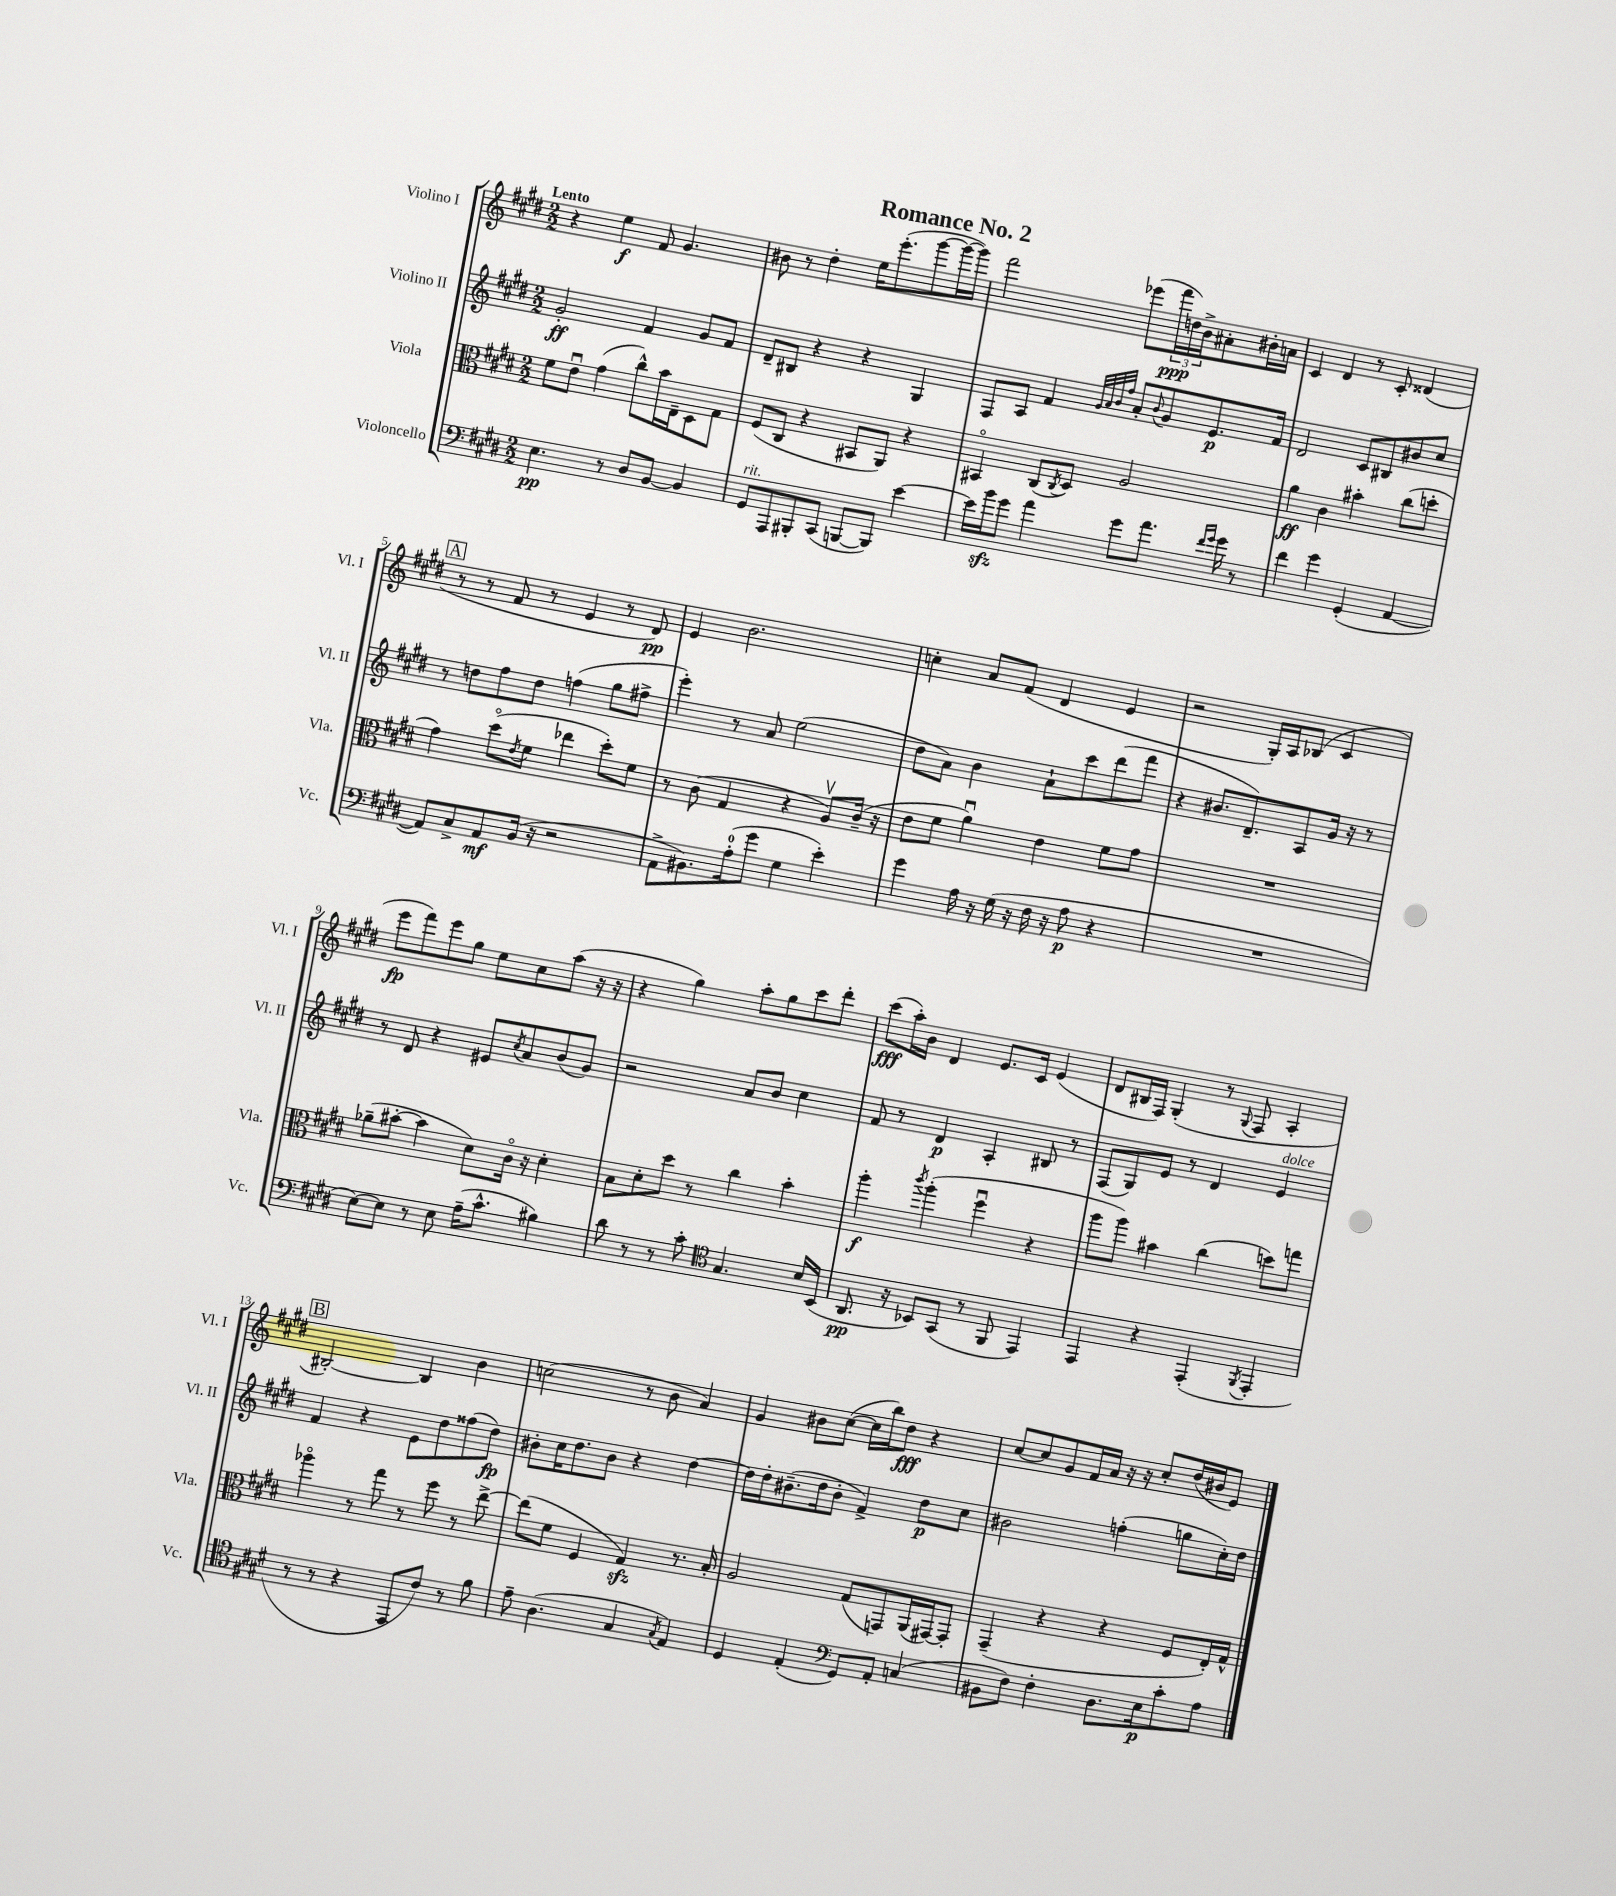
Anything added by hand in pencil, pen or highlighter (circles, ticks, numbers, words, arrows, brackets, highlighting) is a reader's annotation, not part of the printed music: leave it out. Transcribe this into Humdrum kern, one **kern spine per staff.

**kern	**kern	**kern	**kern
*staff4	*staff3	*staff2	*staff1
*clefF4	*clefC3	*clefG2	*clefG2
*k[f#c#g#d#]	*k[f#c#g#d#]	*k[f#c#g#d#]	*k[f#c#g#d#]
*M2/2	*M2/2	*M2/2	*M2/2
4.E	8f#	2g#'	4r
.	8eu	.	.
.	(4g#	.	4ee
8r	.	.	.
8D#	8cc#^^)	4f#	8f#
[8BB	16b	.	4.g#
.	16E~	.	.
4BB]	8D#	8g#	.
.	8G#	8f#	.
=	=	=	=
8GG#	(8F#	8d#~	8b#
8AAA	8C#	8B#	8r
8BBB#'	4r	4r	4dd#'
(8CC#	.	.	.
[8BBB	8BB#	4r	16ee
.	.	.	(8.eee'
8BBB])	8AA)	.	.
[4e	4r	4G#	[8ggg#
.	.	.	16ggg#_
.	.	.	16ggg#])
=	=	=	=
16e]	4BB#o	8F#	2fff#
16b	.	.	.
8g#	.	8A	.
4a	(8C#	4f#	.
.	8qC#	.	.
.	8D#)	.	.
.	.	32qqg#	.
.	.	32qqa	.
.	.	32qqb	.
.	.	32qqff#	.
8g#	2A	8a'	(8eee-
.	.	8qqb	.
8.a	.	8g#	24fff#
.	.	.	24dd)
.	.	.	24b^
.	.	8.e	8a#'
16qqf#	.	.	.
16qqg#	.	.	.
16g#	.	.	.
8r	.	.	16b#'
.	.	16f#	16a
=	=	=	=
4f#	4a	2d#	4c#
4g#	4c#	.	4d#
(4GG#'	4b#'	8c#	8r
.	.	8B#	8c#'
[4AA	(8cc#	8b#	(4d##
.	8dd'	8cc#	.
=	=	=	=
8AA])	4g#)	8r	8r
8C#^	.	8dd	8r
8AA	(8dd#o	8ff#	8f#
.	8qe	.	.
(16BB	8f#	8dd	8r
16r	.	.	.
2r	4ee-	(4ff	4e
.	8dd#')	8gg#	8r
.	8f#	8ff#^	8d#)
=	=	=	=
8AA^	8r	4eee')	4e
8.BB#)	(8c#	.	.
.	4G#	8r	2.b
(16A'	.	.	.
8g#	.	8a	.
4G#	4r	(2ee	.
4e')	8Av)	.	.
.	(16c#~	.	.
.	16r	.	.
=	=	=	=
4g#	8e	8dd#	4cc'
.	8f#	8a)	.
16A	4au)	4b	8a
16r	.	.	.
(16G#	.	.	(8f#
16r	.	.	.
16F#	4e	8a`	4d#
16r	.	.	.
8A	.	8ccc#	.
4r	8f#	(8ddd#	4e
.	8g#	8fff#	.
=	=	=	=
1r	1r	4r	2r
.	.	8.b#	.
.	.	8.d#~)	.
.	.	.	16G#')
.	.	.	16A
.	.	8A	(8B-
.	.	16g#	4c#
.	.	16r	.
.	.	8r	.
=	=	=	=
[8E)	(8a-~	8r	8eee
8E]	[8b#'	8d#	8fff#)
8r	4b#]	4r	8eee
8E	.	.	8gg#
(16A~	8d#)	8e#	8ee
8.c#^^	.	.	.
.	.	8qcc#	.
.	16c#o	8a	8cc#
.	16r	.	.
4B#)	4d#'	(8b	(8aa
.	.	8g#)	16r
.	.	.	16r
=	=	=	=
8d#	8B	2r	4r
8r	8d#'	.	.
8r	8dd#	.	4gg#)
8c#'	8r	.	.
*clefC4	*	*	*
4.G#	4cc#	8a	8aa'
.	.	8b	8gg#
.	4b'	4cc#	8ccc#
16B	.	.	8ddd#'
(16BB	.	.	.
=	=	=	=
8.AA	4aa'	8f#	(8ccc#
.	.	8r	16aa')
16r	.	.	16b
.	8qccc#	.	.
8BB-)	(4aa'	4d#	4d#
(8GG#	.	.	.
8r	4ff#u	4A'	8.e
8FF#	.	.	.
.	.	.	16c#
4EE)	4r	8B#	(4e
.	.	8r	.
=	=	=	=
4EE	8aa	(8F#	8d#
.	8aa)	8G#)	16B#
.	.	.	16F#)
4r	4b#	8e	(4G#'
.	.	8r	.
(4EE'	(4cc#	4d#	8r
.	.	.	8qqG#
.	.	.	8F#
8qFF#	.	.	.
4EE'	8dd)	4e	4A'
.	8gg	.	.
=	=	=	=
8r	4aa-o	4f#	[2B#')
8r	.	.	.
4r	8r	4r	.
.	8gg#	.	.
8EE	8r	8e	4B#]
8c#)	8ff#	8dd#	.
8r	8r	(8ff##	4b
8f#	[8ee^	8dd#)	.
=	=	=	=
8e~	(8ee]	8b#'	(2cc
(4.A	8f#	16cc#	.
.	.	8.dd#	.
.	4F#	.	.
.	.	8b#	.
4G#	4G#)	4r	8r
.	.	.	8b
8qG#	.	.	.
4E)	8.r	[4dd#	4a)
.	16B'	.	.
=	=	=	=
4D#	2A	16dd#]	4g#
.	.	16dd#'	.
.	.	(8.b#~	.
(4E'	.	.	8b#
.	.	16dd#	.
.	.	8b#'	([8cc#
*clefF4	*	*	*
8GG#)	(8G#	4f#^)	16cc#]
.	.	.	16bb)
8AA'	8GG)	.	8dd#
(4C	(16AA	8dd#	4r
.	[16GG#)	.	.
.	8GG#']	8cc#	.
=	=	=	=
8BB#	(4GG#~	2b#	[8cc#
8F#)	.	.	8cc#]
4F#'	4r	.	8g#
.	.	.	16f#
.	.	.	16a
8.D#	4r	(4ff'	16r
.	.	.	16r
.	.	.	8cc#'
16E	.	.	.
8c#'	8F#	8gg	(16dd#
.	.	.	16b#
8A	16E')	16cc#')	8e)
.	16G#^^	16dd#	.
==	==	==	==
*-	*-	*-	*-
